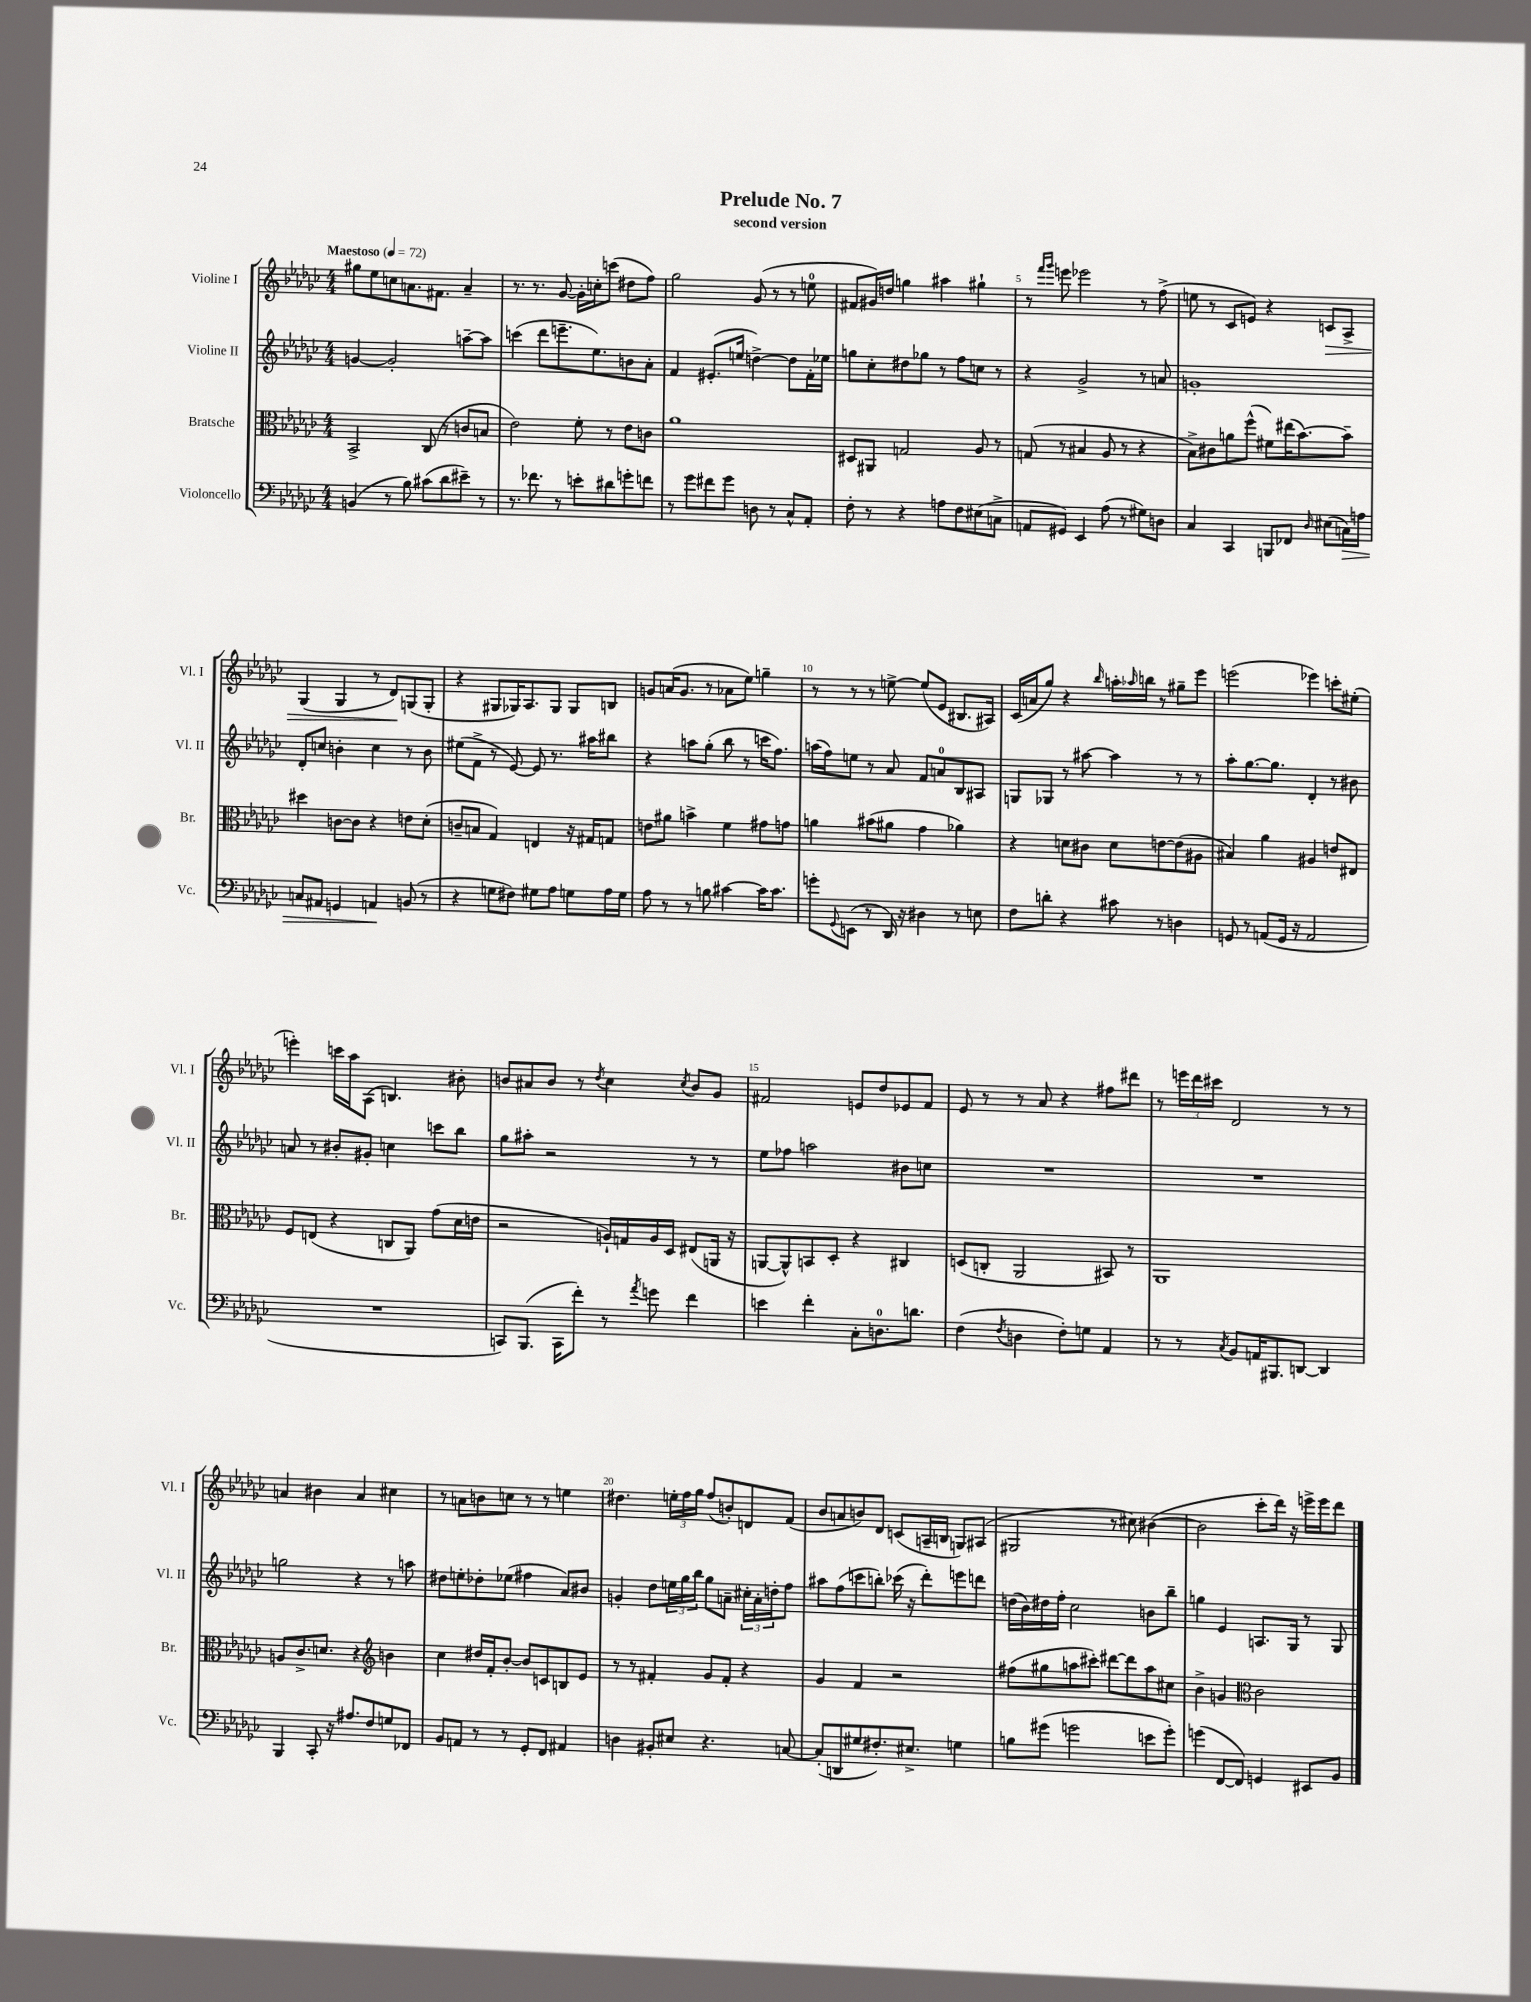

**kern	**kern	**kern	**kern
*staff4	*staff3	*staff2	*staff1
*clefF4	*clefC3	*clefG2	*clefG2
*k[b-e-a-d-g-c-]	*k[b-e-a-d-g-c-]	*k[b-e-a-d-g-c-]	*k[b-e-a-d-g-c-]
*M4/4	*M4/4	*M4/4	*M4/4
*MM72	*MM72	*MM72	*MM72
(4BB/	2BB-^/	[4g/	8gg#\L
.	.	.	8ee-\
8r	.	2g'/]	8cc\
8B-\)	.	.	8.a\
(8c#\L	(8C-/	.	.
.	.	.	8.f#\J
8d-\	8r	.	.
8e#~\J)	8c/L	[8aa~\L	4a~/
8r	8B/J	8aa\]J	.
=	=	=	=
8.r	2e-\)	(4ccc\	8.r
8.f-\	.	.	8.r
.	.	8ddd-\L	.
8r	.	8.eee~\	[8g-/
8e'\L	8f'\	.	16g-'\]LL
.	.	8.ee-\)	16cc'\J
8d#\	8r	.	(8ccc\J
8g'\	8e-\L	8b\	8dd#\L
8f\J	8c\J	8a-'\J	8ff\J)
=	=	=	=
8r	1a-	4f/	2gg-\
8g-\L	.	.	.
8f#\	.	(8.e#'/L	.
8g-\J	.	.	.
.	.	16ee/Jk	.
8D\	.	[4dd^\)	(8g-/
8r	.	.	8r
8C-^^/L	.	8dd\]L	8r
8AA-'/J	.	16f'\L	8ee\
.	.	16ee-\JJ	.
=	=	=	=
8F'\	8D#/L	8gg\L	8f#/L
8r	8AA#/J	8cc-'\	16g#/L)
.	.	.	16dd/JJ
4r	2G/	8dd#\	4gg\
.	.	8gg-\J	.
8A\L	.	8r	4aa#\
8F\	.	8ff\L	.
(8E#\	8A-/	8cc\J	4gg#`\
8C^\J	8r	8r	.
=	=	=	=
8AA/L	(8G/	4r	8r
.	.	.	16qqfff/LL
.	.	.	16qqggg-/JJ
8GG#/J)	8r	.	8eee\
4EE-/	4B#/	2g-^/	2eee-\
(8A-\	8A-/	.	.
8r	8r	.	.
8G#\L)	4r	8r	8r
8D\J	.	8a/	(8ff^\
=	=	=	=
4C-/	8B-^\L)	1g'	8ee\
.	8c#\	.	8r
4CC-/	8a\	.	8c-/L
.	(8ff^^\J	.	8e/J)
8BBB/L	8f#\L)	.	4r
8FF-/J	(16ee#\K	.	.
.	[8.b-\)	.	.
16qqD-/	.	.	.
(8E#\L	.	.	8c/L
16C\L)	8b-~\]J	.	8A-^/J
16A\JJ	.	.	.
=	=	=	=
8C/L	4dd#\	8d-'/L	(4G-/
8AA#/J	.	8cc/J	.
4GG/	[8c\L	4b'\	4G-/
.	8c\]J	.	.
4AA/	4r	4cc\	8r
.	.	.	8d-/L)
(8BB/	8e\L	8r	(8G/
8r	(8d-'\J	8b\	8G'/J
=	=	=	=
4r	8c~/L	(8ee#\L	4r
.	8B/J	8f^\J	.
8G\L	4G-/)	8r	8G#/L
8F#\J)	.	[8e-/)	16G-/K)
.	.	.	8.A-/
8G#\L	4E/	8e-/]	.
8A-\J	.	8.r	8G-/J
8G\L	16r	.	8G-/L
.	16G#/LK	16aa#\LK	.
16A-\L	8G/J	8bb#\J	8B/J
16G\JJ	.	.	.
=	=	=	=
8A-\	8e\L	4r	8g/L
8r	8a#\J	.	(16a/K
.	.	.	8.g/J
8r	4b^\	8aa\L	.
8B\	.	(8gg-'\J	8r
[4c#\	4f\	8bb-\	8a-\L
.	.	8r	8ee-\J)
16c#\]LK	8g#\L	16ccc\LK	4gg~\
8.c#\J	.	8.ff\J)	.
.	8g\J	.	.
=	=	=	=
8g'\L	4a\	(16aa\LL	8r
.	.	16ff\J)	.
8qqGG-/	.	.	.
(8EE\J	.	8ee\J	8r
8r	(8b#\L	8r	8r
16DD-/)	8a#\J	8a-/	[8ee^\
16r	.	.	.
4D#\	4g-\	8f/L	(8ee/]L
.	.	8a/	8e-/J
8r	4a-\)	8B-/	8.B#/L
8E\	.	8A#/J	.
.	.	.	16A#/Jk)
=	=	=	=
8F\L	4r	8G/L	(16c-/LL
.	.	.	16a/J
8d'\J	.	8G-/J	8gg-/J)
4r	8d\L	8r	4r
.	8c#\J	[8aa#\	.
.	.	.	16qqbb-/
8c#\	8d\L	4aa#\]	16aa'\LL
.	.	.	16qqaa-/
.	.	.	16bb\JJ
8r	[8e\	.	8r
4D\	(8e\]	8r	8gg#~\L
.	8A#\J	8r	8eee-\J
=	=	=	=
8GG/	4B#/)	8aa-'\L	(2eee\
8r	.	[8.gg-\	.
(8AA/L	4a-\	.	.
.	.	8.gg-\]J	.
16GG/Jk	.	.	.
16r	.	.	.
2AA/	4A#/	4d-'/	4eee-\)
.	8e/L	8r	8ccc'\L
.	8E#/J	8b#\	(8ee#'\J
=	=	=	=
1r	8F/L	8a/	4eee'\)
.	(8E/J	8r	.
.	4r	8b#'/L	16ccc\LL
.	.	.	16aa-\J
.	.	8g#'/J	(8A-\J
.	8C/L	4cc\	4.B/)
.	8AA-/J)	.	.
.	(8g-\L	8ccc\L	.
.	16d-\L	8bb-\J	8b#'\
.	16e\JJ	.	.
=	=	=	=
8CC/L)	2r	8gg-\L	8b/L
(8.BBB-/J	.	8aa#'\J	8a#/
.	.	2r	8b/J
16CC\LK	.	.	.
8f'\J)	.	.	8r
.	.	.	8qdd-/
8r	16A`/LL)	.	4cc-\
.	16G/	.	.
8qa-/	.	.	.
8g\	16A/	.	.
.	16D-/JJ	.	.
.	.	.	8qcc-/
4f\	(8E#/L	8r	8b/L
.	16AA/Jk	8r	8g-/J
.	16r	.	.
=	=	=	=
4e\	[8AA/L	8ee-\L	2f#/
.	8AA^^/])	8ff-\J	.
4f'\	8BB/	2aa\	.
.	8D-'/J	.	.
8C-'\L	4r	.	8e/L
8.D\	.	.	8dd-/
.	4C#/	8b#\L	8e-/
8.d\J	.	.	.
.	.	8cc\J	8f#/J
=	=	=	=
(4F\	(8D/L	1r	8e-/
.	8C'/J	.	8r
8qF/	.	.	.
4D\	2AA-/	.	8r
.	.	.	8a-/
8F'\L)	.	.	4r
8G\J	.	.	.
4AA-/	8BB#/)	.	8ff#\L
.	8r	.	8ddd#\J
=	=	=	=
8r	1AA-	1r	8r
8r	.	.	24eee\LL
.	.	.	24ddd-\
.	.	.	24ccc#\JJ
8qC-/	.	.	.
8BB-/L	.	.	2d-/
16AA/K	.	.	.
8.BBB#/	.	.	.
[8DD/J	.	.	.
4DD/]	.	.	8r
.	.	.	8r
=	=	=	=
4BBB-/	8A/L	2gg\	4a/
.	8.c-^/	.	.
8CC-'/	.	.	4b#\
.	8.d/J	.	.
16r	.	.	.
8.A#/L	.	.	.
.	4r	4r	4a/
8F/	.	.	.
*	*clefG2	*	*
8G/	4b\	8r	4cc#\
8FF-/J	.	8aa\	.
=	=	=	=
8BB-/L	4cc-\	8dd#\L	8r
8AA/J	.	8ee'\	8a\L
8r	16dd#/LL	8dd-'\	8b\
.	16f'/J	.	.
8r	[8b-'/J	(8ee-\J	8cc\J
8GG-'/L	8b-/]L	4ff#\	8r
8FF/J	8c/	.	8r
4AA#/	8B/	8a-/L)	4ee\
.	8e-/J	8b#/J	.
=	=	=	=
4D\	8r	4g'/	4.dd#\
.	8r	.	.
8BB#'/L	4f#'/	8dd-\L	.
8E#/J	.	24ee\L	24ee'\LL
.	.	24gg-\	24ff\
.	.	24bb-\JJ	24gg-\JJ
4.r	8g-/L	8gg-\L	(8ff/L
.	8f#'/J	8a~\J	8b'/)
.	4r	24cc#'\LL	8d/
.	.	24a'\	.
.	.	24dd'\J	.
[8C/	.	8ff\J	(8f/J
=	=	=	=
(8C'/]L	4g-/	8aa#\L	8b-/L
8DD/	.	(8ff\	8a/
8G#/	4f/	8ccc\	8b/)
8.F#'/)	.	8bb'\J)	8d-/J
.	2r	(16ccc-\	(8c/L
8.E#^/J	.	16r	.
.	.	8ddd-'\L)	16A~/L
.	.	.	16B/JJ
4G\	.	8eee\	8G/L)
.	.	8ddd\J	(8A#/J
=	=	=	=
8B\L	(8ff#\L	(16dd\LL	2G#/
.	.	16b-\)	.
(8g#\J	8gg#\	16dd#\	.
.	.	16ff'\JJ	.
2g\	8aa\	2cc-\	.
.	8ccc#'\J)	.	.
.	[8ddd#\L	.	8r
.	8ddd#\]	.	8cc#\)
8e\L	8aa\	8b\L	([4b#\
8g'\J)	8cc#\J	8bb-~\J	.
=	=	=	=
(4g\	4b-^\	4gg\	2b#\]
[8FF/L	4g/	4e-/	.
8FF/]J)	.	.	.
*	*clefC3	*	*
4GG/	2c-\	8.A/L	8ccc-'\L
.	.	.	16ddd-\Jk)
.	.	16G-/Jk	16r
8EE#/L	.	8r	16eee^\LL
.	.	.	16eee\J
8BB-/J	.	8G-/	8ddd-\J
==	==	==	==
*-	*-	*-	*-
